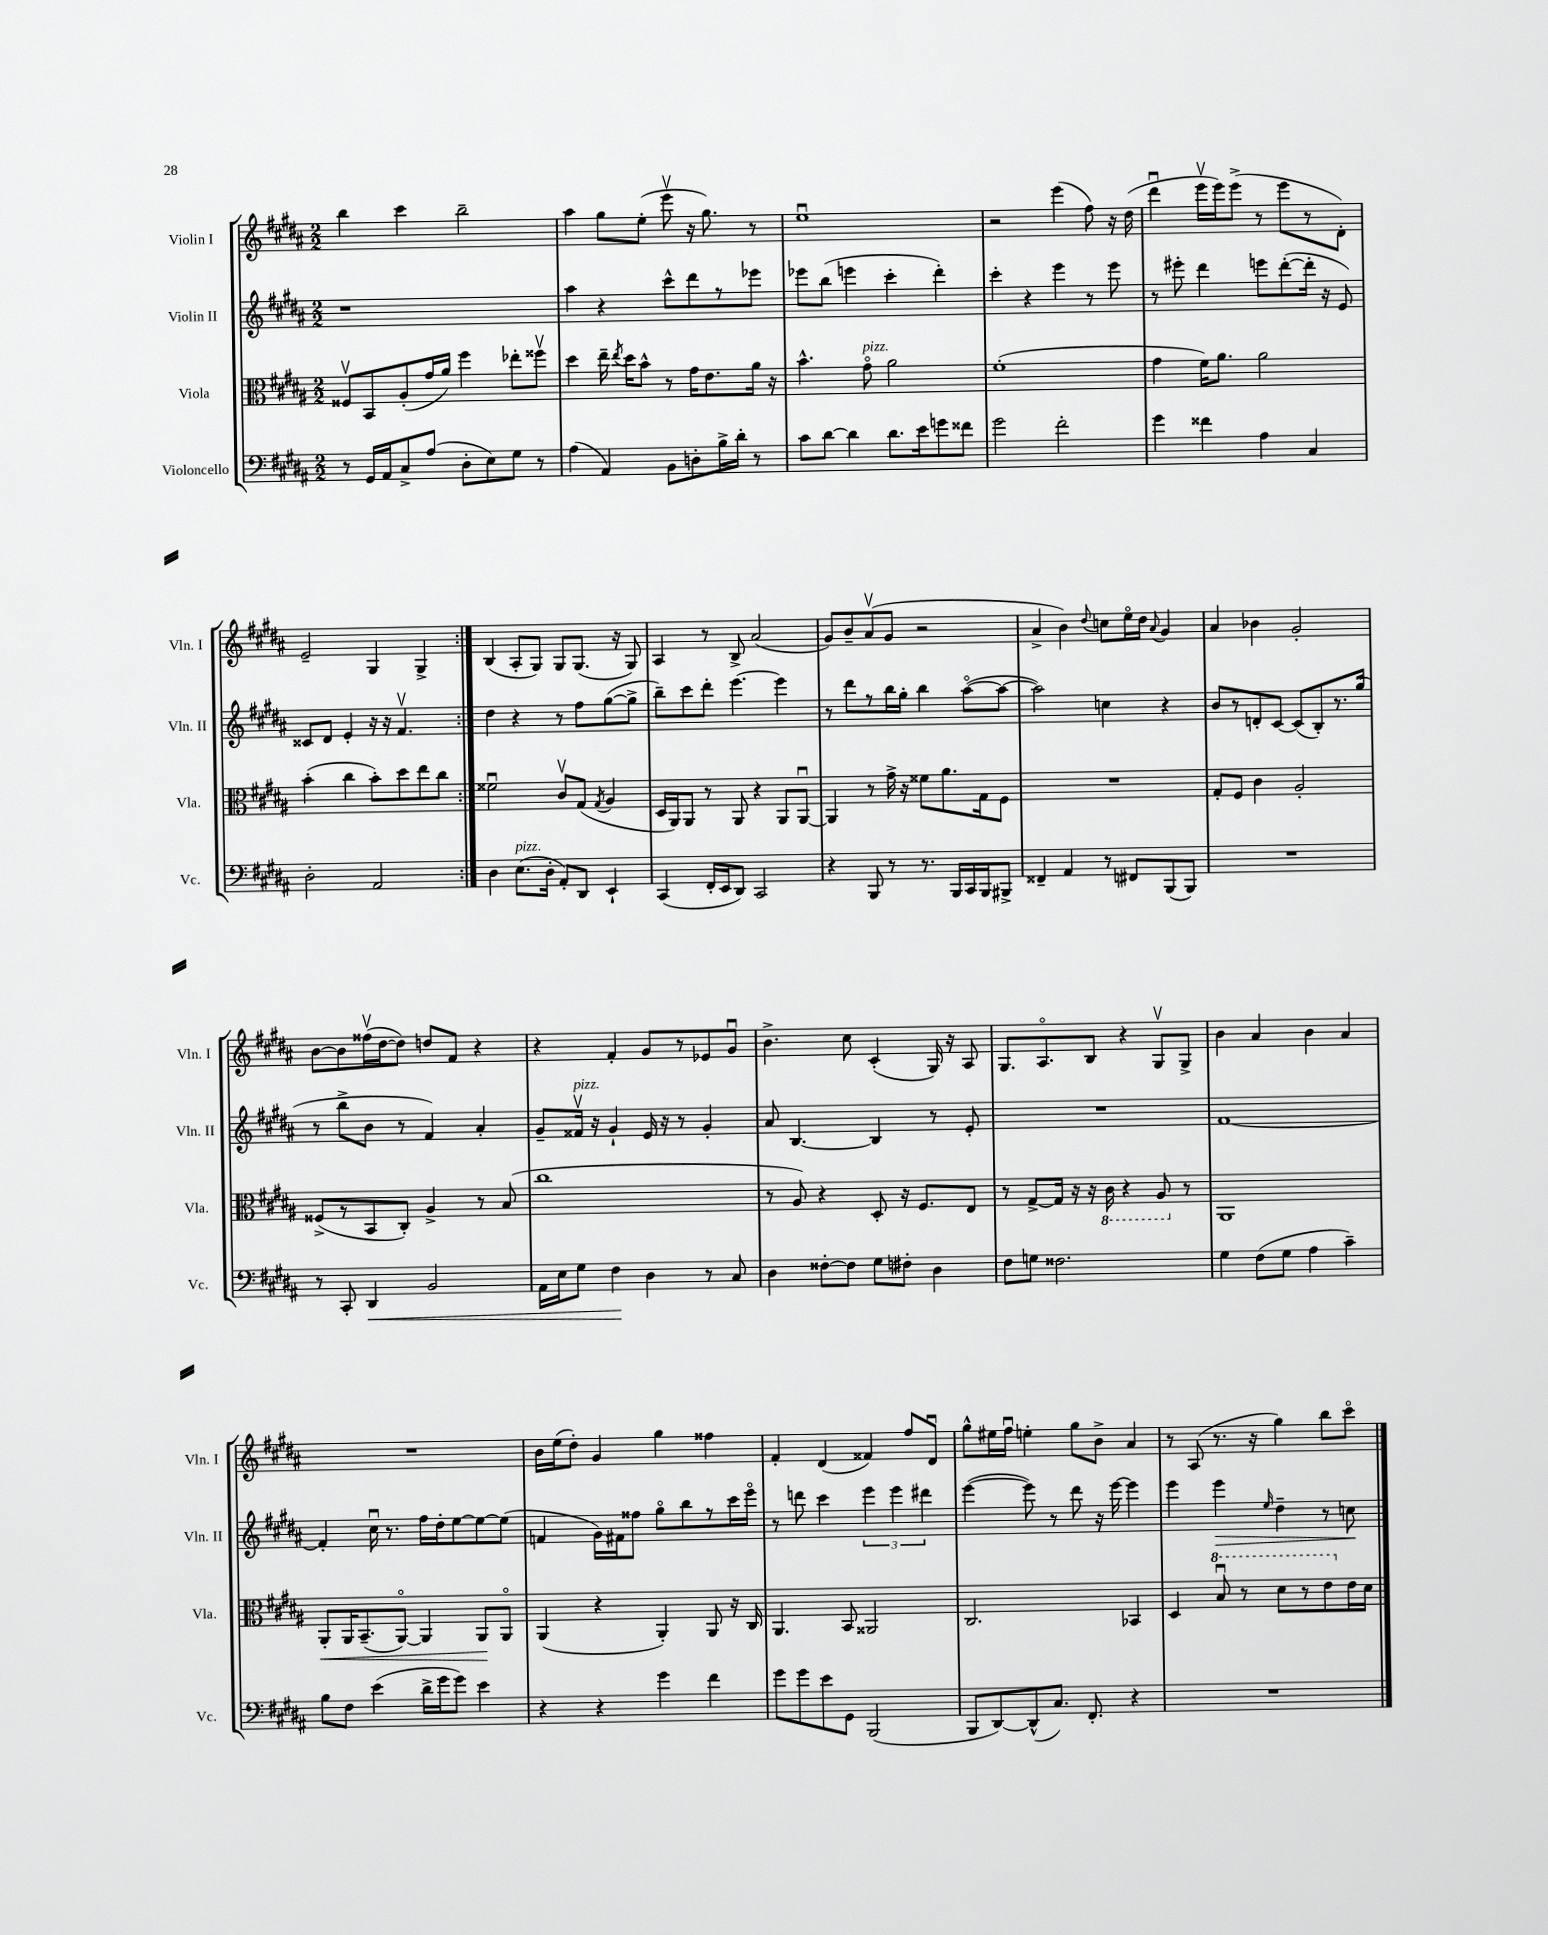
<<
\new StaffGroup <<
\new Staff = "s0" \with { instrumentName = "Violin I" shortInstrumentName = "Vln. I" } {
    \clef treble \key b \major \numericTimeSignature \time 2/2
    \autoBeamOff \repeat volta 2 { b''4 cis'''4 b''2-- |
    ais''4 gis''8[ e''8]-.( e'''8\upbow r16 gis''8.) r8 |
    e''1\downbow |
    r2 e'''4( fis''8) r16 dis''16( |
    dis'''4\downbow e'''16[\upbow e'''16) e'''8]->( r8 e'''8[ r8 dis'8]-.) |
    e'2-- gis4 gis4-> | }
    b4( ais8[-. gis8]) gis8[ gis8.]( r16 gis8) |
    ais4 r8 b8-> ais'2( |
    gis'8[) b'8-- ais'8\upbow( gis'8] r2 |
    ais'4-> b'4) \appoggiatura { dis''8 } c''8[ e''16\flageolet dis''16] \appoggiatura { ais'8 } gis'4 |
    ais'4 bes'4 gis'2-. |
    b'8[~ b'8 fisis''16\upbow( dis''16~ dis''8]) d''8[ fis'8] r4 |
    r4 fis'4-. gis'8[ r8 ees'8 gis'8]\downbow |
    b'4.-> cis''8 cis'4-.( gis16) r16 ais8 |
    gis8.[ ais8.\flageolet b8] r4 gis8[\upbow gis8]-> |
    b'4 ais'4 b'4 ais'4 |
    R1 |
    b'16[ e''16( dis''8]-.) gis'4 gis''4 fisis''4 |
    fis'4-. dis'4( fisis'4) fis''8[ dis'8]\downbow |
    gis''8[-^ eis''16 fis''16]\downbow e''4-. gis''8[ b'8]-> ais'4 |
    r8 ais8( r8. r16 gis''4) b''8[ cis'''8]\flageolet \bar "|." |
}
\new Staff = "s1" \with { instrumentName = "Violin II" shortInstrumentName = "Vln. II" } {
    \clef treble \key b \major \numericTimeSignature \time 2/2
    \autoBeamOff \repeat volta 2 { r1 |
    ais''4 r4 cis'''8[-^ dis'''8 r8 ees'''8] |
    ees'''8[ b''8]( e'''4 cis'''4-. dis'''4-.) |
    cis'''4-. r4 e'''4 r8 e'''8 |
    r8 eis'''8-. dis'''4 e'''8[ dis'''8~-.( dis'''16]-. r16 e'8) |
    cisis'8[ dis'8] e'4-. r16 r16 fis'4.\upbow | }
    dis''4 r4 r8 fis''8[ gis''8~( gis''8]-> |
    b''8[--) cis'''8 dis'''8]-. e'''4.~ e'''4 |
    r8 dis'''8[ r8 b''16 gis''16]-. b''4 ais''8[~\flageolet( ais''8]~ |
    ais''2) c''4 r4 |
    b'8[ r8 d'8-. cis'8]~ cis'8[( b8-.) r8. gis''16]( |
    r8 b''8[-> b'8] r8 fis'4) ais'4-. |
    gis'8[-- fisis'16]\upbow^\markup { \italic "pizz." } r16 gis'4-! e'16 r16 r8 gis'4-. |
    ais'8 b4.~ b4 r8 e'8-. |
    R1 |
    fis'1~ |
    fis'4-. cis''16\downbow r8. fis''16[ dis''16-. e''8~ e''8~ e''8]( |
    f'4 gis'16[) fis'16 fisis''8] gis''8[\flageolet b''8 r8 cis'''16 e'''16]\flageolet |
    r8 d'''8 cis'''4 \tuplet 3/2 { e'''4 e'''4 dis'''4 } |
    e'''4~( e'''8) r8 dis'''8 r16 e'''16~ e'''4 |
    e'''4 e'''4\> \grace { e''16 } dis''4-- r8 c''8\! \bar "|." |
}
\new Staff = "s2" \with { instrumentName = "Viola" shortInstrumentName = "Vla." } {
    \clef alto \key b \major \numericTimeSignature \time 2/2
    \autoBeamOff \repeat volta 2 { fisis8[\upbow b,8 ais8-.( gis'16 ais'16]) fis''4 ees''8[-. fisis''8]\upbow |
    dis''4 e''16-- \acciaccatura { e''8 } dis''16[ b'8]-^ r8 gis'16[ e'8. ais'16] r16 |
    b'4.-^ gis'8\flageolet^\markup { \italic "pizz." } ais'2 |
    fis'1-.( |
    gis'4 fis'16[) ais'8.] ais'2 |
    b'4-.( cis''4 b'8[-.) dis''8 e''8 cis''8] | }
    fisis'2\downbow cis'8[\upbow gis8]( \acciaccatura { gis8 } ais4 |
    dis16[ ais,16) ais,8] r8 ais,8 r4 ais,8[ ais,8]~\downbow |
    ais,4 r8 gis'16-> r16 fisis'8[ ais'8. gis16 fis8] |
    R1 |
    gis8[-. fis8] cis'4 ais2-. |
    fisis8[->( r8 b,8 cis8]-.) ais4-> r8 b8( |
    cis''1 |
    r8 ais8) r4 dis8-. r16 fis8.[ e8] |
    r8 gis8[~-> gis16] r16 r16 \ottava #-1 cis16 r4 ais,8 \ottava #0 r8 |
    ais,1 |
    ais,8[-.\< ais,16 b,8.--( ais,8]~\flageolet) ais,4 ais,8[\! ais,8]\flageolet |
    ais,4( r4 ais,4-.) ais,8 r16 cis16 |
    ais,4. b,8 aisis,2 |
    cis2. bes,4 |
    dis4 \ottava #1 b'8\downbow r8 dis''8[ r8 e''8 \ottava #0 e'16 dis'16] \bar "|." |
}
\new Staff = "s3" \with { instrumentName = "Violoncello" shortInstrumentName = "Vc." } {
    \clef bass \key b \major \numericTimeSignature \time 2/2
    \autoBeamOff \repeat volta 2 { r8 gis,16[ ais,16 cis8-> ais8]( dis8[-. e8) gis8] r8 |
    ais4( ais,4) b,8[ d8-. b16-> dis'16]-. r8 |
    cis'8[ dis'8]~ dis'4 dis'8.[ e'16 g'8 fisis'8] |
    gis'2 fis'2-. |
    gis'4 fisis'4 ais4 cis4 |
    dis2-. ais,2 | }
    dis4 e8.[^\markup { \italic "pizz." }( dis16]-. ais,8[-.) dis,8] e,4-! |
    cis,4( fis,16[-. e,16 dis,8]) cis,2 |
    r4 b,,8 r8 r8. b,,16[ cis,16 b,,16 bis,,8]-> |
    fisis,4-- ais,4 r8 fis,8[ b,,8( b,,8]) |
    R1 |
    r8 cis,8-. dis,4\< b,2 |
    ais,16[ e16 gis8] fis4\! dis4 r8 cis8 |
    dis4 fisis8[~-. fisis8] gis8[ fis8]-. dis4 |
    fis8[ g8] fisis2. |
    gis4 fis8[( gis8] ais4 cis'4--) |
    b8[ fis8] e'4( dis'16[-> gis'16 gis'8]) e'4 |
    r4 r4 gis'4 fis'4 |
    gis'8[ gis'8 e'8 gis,8] b,,2( |
    b,,8[ dis,8~) dis,8-^( cis8.]) fis,8.-. r4 |
    R1 \bar "|." |
}
>>
>>
\layout { \context { \Score \remove "Bar_number_engraver" } }
